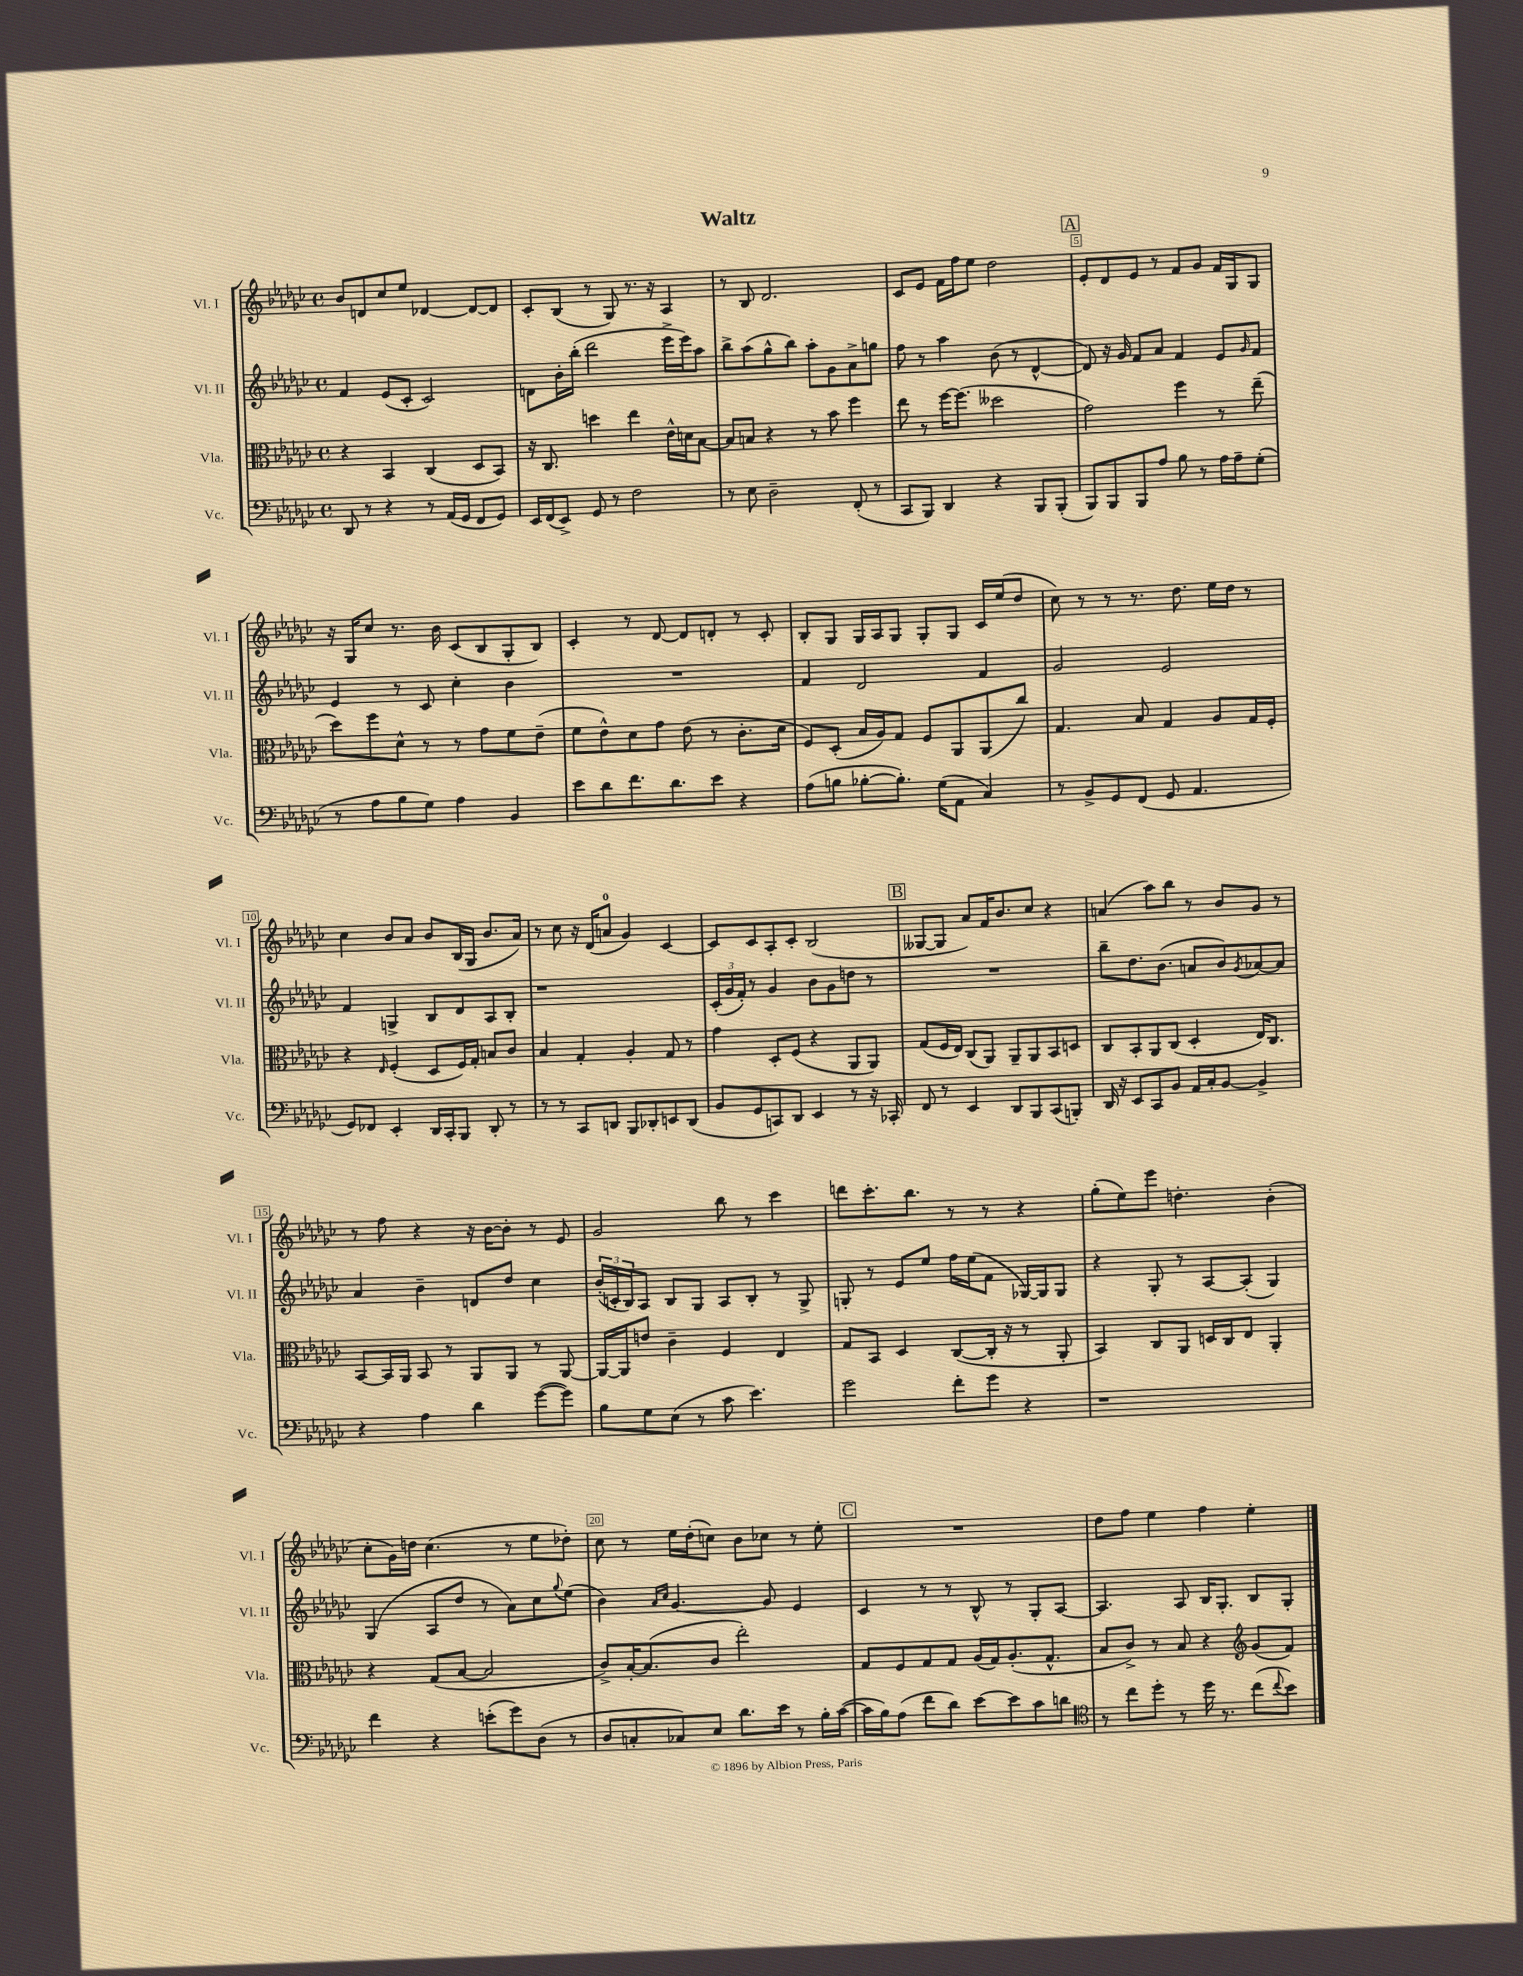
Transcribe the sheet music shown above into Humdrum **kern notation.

**kern	**kern	**kern	**kern
*part4	*part3	*part2	*part1
*staff4	*staff3	*staff2	*staff1
*I"Vc.	*I"Vla.	*I"Vl. II	*I"Vl. I
*I'Vc.	*I'Vla.	*I'Vl. II	*I'Vl. I
*clefF4	*clefC3	*clefG2	*clefG2
*k[b-e-a-d-g-c-]	*k[b-e-a-d-g-c-]	*k[b-e-a-d-g-c-]	*k[b-e-a-d-g-c-]
*M4/4	*M4/4	*M4/4	*M4/4
*met(c)	*met(c)	*met(c)	*met(c)
=1	=1	=1	=1
8DD-/	4r	4f/	8b-/L
8r	.	.	8dn/
4r	4BB-/	(8e-/L	8cc-/
.	.	8c-'/J	8ee-/J
8r	(4C-/	2c-/)	[4d-X/
(16AA-/LL	.	.	.
16GG-/JJ	.	.	.
8FF/L	8D-/L	.	8d-/L_
8GG-/J)	8BB-/J)	.	8d-/J]
=2	=2	=2	=2
16EE-/LL	16r	8dn\L	8c-'/L
(16FF/J	8.C-/	.	.
8EE-^/J)	.	16b-'\L	(8B-/J
.	.	(16bb-'\JJ	.
8GG-/	4ddn\	2ddd-\	8r
8r	.	.	8G-/)
2F\	4ee-\	.	8.r
.	.	.	16r
.	16e-^^\LL	16eee-^\LL	4A-/
.	16dn\J	16eee-\J)	.
.	[8B-\J	8aa-\J	.
=3	=3	=3	=3
8r	8B-/L]	8bb-^\L	8r
8E-\	8Bn/J	(8aa-\	8B-/
2D-~\	4r	8gg-^^\	2.d-/
.	.	8bb-\J)	.
.	8r	8aa-'\L	.
.	8b-\	8g-\	.
(8FF'/	4ff\	8a-^\	.
8r	.	8ggn\J	.
=4	=4	=4	=4
8CC-/L	8ee-\	8ff\	8c-/L
8BBB-/J)	8r	8r	8e-/J
4DD-/	[16ff\KL	4aa-\	16f\LL
.	(8.ff\J]	.	16ff\J
.	.	.	8ee-\J
4r	2dd--X\	(8b-\	2dd-\
.	.	8r	.
8BBB-/L	.	[4d-^^/	.
(8BBB-'/J	.	.	.
!!LO:REH:place=s1:t=A
=5	=5	=5	=5
8BBB-/L)	2g-\)	8d-/])	8e-'/L
8BBB-/	.	16r	8d-/
.	.	16g-/	.
8BBB-/	.	8f/L	8e-/J
8A-/J	.	8a-/J	8r
8B-\	4ff\	4f/	8f/L
8r	.	.	8g-/J
16A-\LL	8r	8e-/L	16f/LL
16A-~\J	.	.	16G-/J
.	.	16qqg-/	.
(8G-'\J	(8ee-~\	8f/J	8G-/J
!!LO:LB:g=z
=6	=6	=6	=6
8r	8dd-\L)	4e-/	16r
.	.	.	16G-/KL
8A-\L	8ff\	.	8cc-/J
8B-\	8d-^^\J	8r	8.r
8G-\J)	8r	8c-/	.
.	.	.	16b-\
4A-\	8r	4cc-'\	(8c-/L
.	8g-\L	.	8B-/
4BB-/	8f\	4b-\	8G-'/
.	(8e-~\J	.	8B-/J)
=7	=7	=7	=7
8e-\L	8f\L	1r	4c-'/
8d-\	8e-^^\)	.	.
8.f\	8d-\	.	8r
.	8g-\J	.	[8d-/
8.d-\	.	.	.
.	(8e-\	.	8d-/L]
8e-\J	8r	.	8dn'/J
4r	8.c-'\L	.	8r
.	.	.	8c-'/
.	16d-\Jk	.	.
=8	=8	=8	=8
(8A-\L	8F/L)	4f/	8B-'/L
8Bn\J	(8D-'/J	.	8G-/J
[8B-X'\L	16B-/LL	2d-/	16G-/LL
.	16A-/J)	.	16A-/J
8.B-'\J])	8G-/J	.	8G-/J
.	8F/L	.	8G-'/L
(16G-\KL	.	.	.
8AA-\J	8AA-/	.	8G-/J
4C-/)	(8AA-/	4f/	16c-/LL
.	.	.	(16ee-/J
.	8cc-/J)	.	8dd-/J
=9	=9	=9	=9
8r	4.G-/	2g-/	8cc-\)
8BB-^/L	.	.	8r
8GG-/	.	.	8r
(8FF/J	8B-/	.	8.r
8GG-/	4G-/	2e-/	.
.	.	.	8.dd-\
4.AA-/	.	.	.
.	8A-/L	.	16ee-\LL
.	.	.	16dd-\JJ
.	16G-/L	.	8r
.	16F'/JJ	.	.
!!LO:LB:g=z
=10	=10	=10	=10
8GG-/L)	4r	4f/	4cc-\
8FF-X/J	.	.	.
.	16qqE-/	.	.
4EE-'/	(4F'/	4Gn^/	8b-/L
.	.	.	8a-/J
16DD-/LL	8D-/L	8B-/L	8b-/L
16CC-'/J	.	.	.
8BBB-/J	16F/L)	8d-/	(16B-/L
.	16G-'/JJ	.	16G-/JJ
8DD-'/	8Bn/L	8A-/	8.b-/L
8r	8c-/J	8B-'/J	.
.	.	.	16a-/Jk)
=11	=11	=11	=11
8r	4B-/	1r	8r
8r	.	.	8cc-\
8CC-/L	4G-'/	.	16r
.	.	.	(16d-/KL
8DDn/J	.	.	8an/J
8BBB-/L	4A-'/	.	4g-/)
8DD-X'/	.	.	.
8EEn/	8G-/	.	[4c-/
(8DD-/J	8r	.	.
=12	=12	=12	=12
8BB-/L	4g-\	(24c-'/LL	8c-/L]
.	.	24g-/	.
.	.	24f'/JJ)	.
8GG-/	.	8r	8c-/
8CCn/)	8D-'/L	4g-/	8A-'/
8DD-/J	(8F/J	.	8c-'/J
4EE-/	4r	8b-\L	(2B-/
.	.	8g-\	.
8r	8AA-/L	8ddn\J	.
16r	8AA-/J)	8r	.
16CC-X'/	.	.	.
!!LO:REH:place=s1:t=B
=13	=13	=13	=13
8FF/	(8G-/L	1r	[8G--X/L
8r	16F/L	.	8G--/J]
.	16E-/JJ)	.	.
4EE-/	(8C-/L	.	8a-/L)
.	8AA-/J)	.	16f/K
.	.	.	8.b-/
8DD-/L	8AA-~/L	.	.
8BBB-/	8AA-/	.	8cc-/J
(8CC-/	8BB-/	.	4r
8BBBn'/J)	8Dn/J	.	.
=14	=14	=14	=14
16DD-/	8C-/L	8bb-~\L	(4an/
16r	.	.	.
8EE-/L	8BB-'/	8.dd-\	.
8CC-/	8AA-/	.	8aa-\L)
.	.	(8.b-\J	.
8BB-/J	(8C-/J	.	8bb-\J
16AA-/LL	4D-'/	8an/L	8r
16C-'/J	.	.	.
[8BB-/J	.	8b-/)	8b-/L
.	.	8qg-/	.
4BB-^/]	16E-/KL)	[8a-X/	8g-/J
.	8.C-/J	.	.
.	.	8a-/J]	8r
!!LO:LB:g=z
=15	=15	=15	=15
4r	[8BB-/L	4a-/	8r
.	16BB-/L]	.	8ff\
.	16AA-/JJ	.	.
4A-\	8BB-/	4b-~\	4r
.	8r	.	.
4d-\	8AA-/L	8dn/L	16r
.	.	.	[16b-\KL
.	8AA-/J	8dd-/J	8b-'\J]
([8g-\L	8r	4cc-\	8r
8g-\J])	[8AA-/	.	8e-/
=16	=16	=16	=16
8B-\L	16AA-/LL_	(24b-'/LL	2g-/
.	.	24cn'/	.
.	16AA-/J]	.	.
.	.	24B-/J)	.
8G-\	8en/J	8A-/J	.
(8E-\J	4c-~\	8B-/L	.
8r	.	8G-/J	.
8c-\	4F/	8A-/L	8bb-\
4.e-\)	.	8B-'/J	8r
.	4E-/	8r	4ccc-\
.	.	8G-^/	.
=17	=17	=17	=17
2g-\	8G-/L	8Gn'/	8dddn\L
.	8BB-/J	8r	8.ccc-'\
.	4D-/	8e-/L	.
.	.	.	8.bb-\J
.	.	8ee-/J	.
8f'\L	([8C-/L	16ff\LL	8r
.	.	(16ee-\J	.
8g-\J	16C-'/Jk]	8f\J	8r
.	16r	.	.
4r	8r	[16G-X/LL)	4r
.	.	16G-/J]	.
.	8AA-'/	8G-/J	.
=18	=18	=18	=18
1r	4BB-/)	4r	(8gg-'\L
.	.	.	8ee-\)
.	8C-/L	8G-'/	8eee-\J
.	8AA-/J	8r	4.ddn'\
.	16Dn/LL	[8A-/L	.
.	16C-/J	.	.
.	8E-/J	(8A-'/J]	.
.	4AA-'/	4G-/)	(4b-'\
!!LO:LB:g=z
=19	=19	=19	=19
4f\	4r	(4G-/	8cc-'\L
.	.	.	16g-\L)
.	.	.	16ddn\JJ
4r	(8G-/L	8A-/L	(4.cc-\
.	[8B-/J	8dd-/J	.
(8en'\L	2B-/]	8r	.
8g-\)	.	8a-\L)	8r
(8D-\J	.	8cc-\	8ee-\L
.	.	8qqgg-/	.
8r	.	(8ee-\J	8dd-X'\J)
=20	=20	=20	=20
8D-/L	8c-^/L)	4b-\)	8cc-\
8Cn'/	[16B-'/K	.	8r
.	(8.B-/]	.	.
.	.	16qqa-/LL	.
.	.	16qqcc-/JJ	.
8C-X/)	.	[4.g-/	16ee-\LL
.	.	.	(16dd-'\J
8E-/J	8c-/J	.	8ccn\J)
8.d-\L	2ee-'\)	.	8b-\L
.	.	8g-/]	8cc-X\J
16e-\Jk	.	.	.
8r	.	4e-/	8r
16B-'\LL	.	.	8ee-'\
([16c-\JJ	.	.	.
!!LO:REH:place=s1:t=C
=21	=21	=21	=21
16c-\LL]	8G-/L	4c-/	1r
16B-\J)	.	.	.
(8A-\J	8F/	.	.
8f\L	8G-/	8r	.
8d-\J)	8G-/J	8r	.
[8e-\L	(16A-/LL	8B-^^/	.
.	16G-/J)	.	.
8e-\]	(8.A-'/	8r	.
8c-\	.	8G-'/L	.
.	8.G-^^/J	.	.
8dn\J	.	[8A-/J	.
=22	=22	=22	=22
*clefC4	*	*	*
8r	8B-/L	4.A-/]	8dd-\L
8cc-\L	8c-^/J)	.	8ff\J
8dd-'\J	8r	.	4ee-\
8r	8B-/	8A-/	.
16dd-\	4r	16B-/KL	4ff\
8.r	.	8.G-'/J	.
*	*clefG2	*	*
(8cc-\L	(8g-/L	8B-/L	4ee-'\
8qqcc-/	.	.	.
8b-\J)	8f/J)	8G-'/J	.
==	==	==	==
*-	*-	*-	*-
